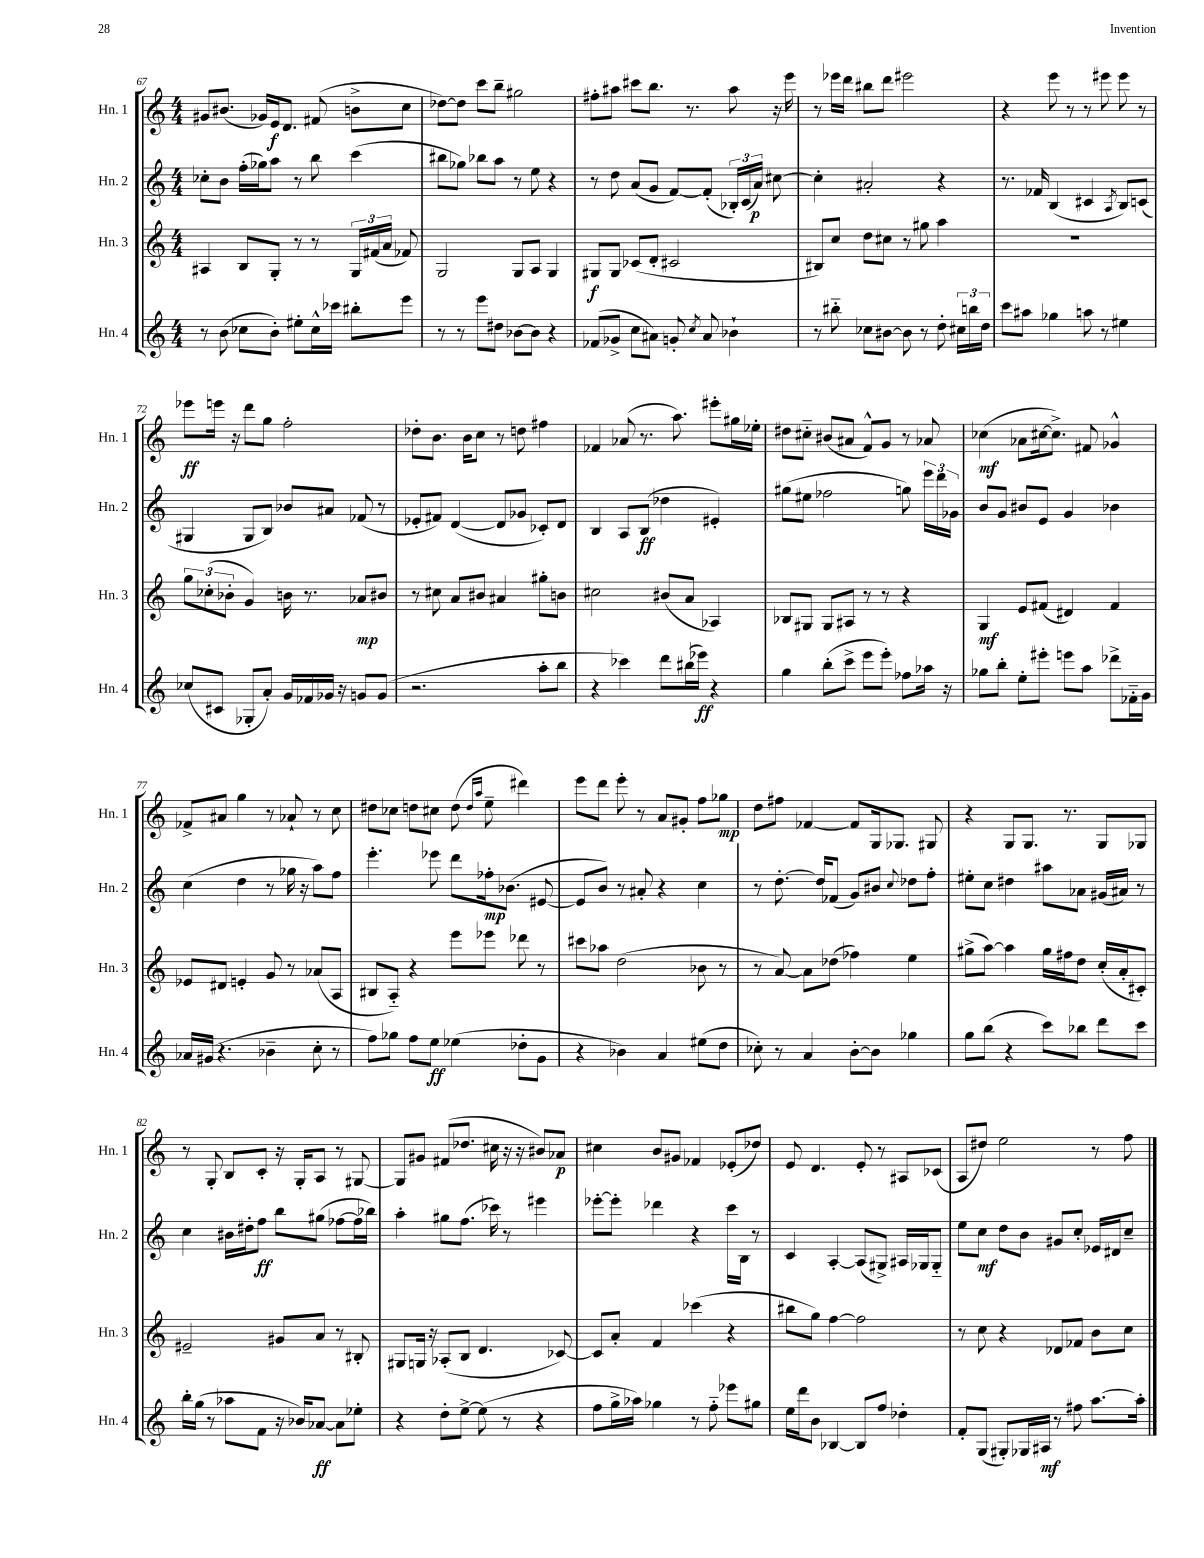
<<
\new StaffGroup <<
\new Staff = "s0" \with { instrumentName = "Hn. 1" shortInstrumentName = "Hn. 1" } {
    \clef treble \key c \major \numericTimeSignature \time 4/4
    \autoBeamOff gis'8[ bis'8.]( ges'16[) e'16\f d'8.] fis'8( b'8[-> c''8] |
    des''8[~) des''8] c'''8[ b''8]-- gis''2 |
    fis''8[-. ais''8] cis'''8[ b''8.] r8. ais''8 r16 e'''16 |
    r8 ees'''16[ d'''16] bis''8[ d'''8] eis'''2 |
    r4 e'''8 r8 r8 eis'''8 eis'''8 r8 |
    ees'''8[\ff e'''16] r16 d'''8[ g''8] f''2-. |
    des''8[-. b'8.] b'16[ c''8] r8 d''8 fis''4 |
    fes'4 aes'8( r8. a''8.) eis'''8[-. gis''16 ees''16]-. |
    dis''8[ cis''8]-_ bis'8[( ais'8] f'8[-^) g'8] r8 aes'8 |
    ces''4\mf( aes'8[ cis''16~ cis''8.]->) fis'8 ges'4-^ |
    fes'8[-> ais'8] g''4 r8 aes'8-! r8 c''8 |
    dis''8[ ces''8] d''8[ cis''8] d''8( \grace { d''16[ a''16] } e''8-- dis'''4) |
    e'''8[ d'''8] e'''8-. r8 a'8[ gis'8]-. f''8[ ges''8]\mp |
    d''8[ fis''8] fes'4~ fes'8[ g16 ges8.] gis8 |
    r4 g8[ g8.] r8. g8[ ges8] |
    r8 g8-. b8[ c'8]-. r16 g16[-. a8] r8 gis8~ |
    gis8[ gis'8] fis'8[( des''8.] cis''16 r16 r16 bis'8[) aes'8]\p |
    cis''4 b'8[ gis'8] fes'4 ees'8[-.( des''8]) |
    e'8 d'4. e'8-. r8 ais8[ ces'8]( |
    a8[ dis''8]) e''2 r8 f''8 \bar "|." |
}
\new Staff = "s1" \with { instrumentName = "Hn. 2" shortInstrumentName = "Hn. 2" } {
    \clef treble \key c \major \numericTimeSignature \time 4/4
    \autoBeamOff ces''8[-. b'8] f''16[-.( ges''16) a''8] r8 b''8 c'''4( |
    bis''8[ ges''8]) bes''8[ a''8] r8 e''8 r4 |
    r8 d''8 a'8[( g'8] f'8[~) f'8]-.( \tuplet 3/2 { bes16[-.) c'16( a'16]\p) } cis''8~ |
    cis''4-. ais'2-. r4 |
    r8. fes'16 b4( cis'4 \acciaccatura { a8 } b8[) c'8]( |
    gis4 gis8[ b8]) bes'8[ ais'8] fes'8( r8 |
    ees'8[-. fis'8]) d'4~( d'8[ ges'8] ces'8[-.) d'8] |
    b4 a8[ b8]\ff( des''4 eis'4-.) |
    gis''8[( eis''8] fes''2 g''8) \tuplet 3/2 { e'''16[ d'''16 ges'16] } |
    b'8[ g'8] bis'8[ e'8] g'4 bes'4 |
    c''4( d''4 r8 ges''16 r16 a''8[) f''8] |
    e'''4.-. ees'''8 d'''8[ fes''16-.\mp bes'8.]( eis'8~ |
    eis'8[ b'8]) r8 ais'8-. r4 c''4 |
    r8 d''8.~-. d''16[ fes'8]( g'8[) bis'8] \appoggiatura { c''8 } des''8[ f''8]-. |
    eis''8[-. c''8] dis''4 ais''8[ aes'8] gis'16[( ais'16]) r8 |
    c''4 bis'16[ dis''16-. f''8]\ff b''8[ gis''8]( fes''8[~ fes''16 bes''16]) |
    a''4-. gis''8[ f''8.]( ces'''16) r8 eis'''4 |
    ees'''8[~-. ees'''8]-. des'''4 r4 c'''16[ b16] r8 |
    c'4 a4~-. a8[( gis8]->) ais16[ ges16 ges8]-_ |
    e''8[ c''8]\mf d''8[ b'8] gis'8[ c''8]-. ees'16[ dis'16 c''8]-- \bar "|." |
}
\new Staff = "s2" \with { instrumentName = "Hn. 3" shortInstrumentName = "Hn. 3" } {
    \clef treble \key c \major \numericTimeSignature \time 4/4
    \autoBeamOff ais4 b8[ g8]-. r8 r8 \tuplet 3/2 { g16[ fis'16( a'16] } fes'8) |
    g2 g8[ a8] g4 |
    gis8[\f gis8] ces'8[( d'8]-. cis'2 |
    bis8[) c''8] d''8[ cis''8] r8 gis''8 a''4 |
    R1 |
    \tuplet 3/2 { g''8[ ces''8-.( bes'8]-. } g'4) b'16 r8. aes'8[\mp bis'8] |
    r8 cis''8 a'8[ bis'8] ais'4 gis''8[-. b'8] |
    cis''2 bis'8[( a'8] aes4) |
    bes8[ gis8] gis8[ ais8] r8 r8 r4 |
    g4\mf e'8[ fis'8]( dis'4) fis'4 |
    ees'8[ dis'8] e'4-. g'8 r8 aes'8[( a8] |
    bis8[ a8]-_) r4 e'''8[ ees'''8] des'''8 r8 |
    cis'''8[ aes''8] d''2( bes'8 r8 |
    r8 a'8~) a'8[ des''8]( fes''4) e''4 |
    gis''8[->( a''8]~) a''4 gis''16[ fis''16 d''8] c''16[-.( a'16-. cis'8]-.) |
    eis'2-- gis'8[ a'8] r8 bis8-. |
    gis8[ g16] r16 aes8[-.( b8] d'4. ces'8~) |
    ces'8[ a'8]-. f'4 ces'''4( r4 |
    bis''8[ g''8]) f''4~ f''2 |
    r8 c''8 r4 des'8[ fes'8] b'8[ c''8] \bar "|." |
}
\new Staff = "s3" \with { instrumentName = "Hn. 4" shortInstrumentName = "Hn. 4" } {
    \clef treble \key c \major \numericTimeSignature \time 4/4
    \autoBeamOff r8 b'8( ces''8[ b'8]-.) eis''8[-. ces''16-^ ces'''16] bis''8[-. e'''8] |
    r8 r8 e'''8[ dis''8] bes'8[~ bes'8] r4 |
    fes'8[( ges'8]-> c''8[ ais'8]) g'8-. \acciaccatura { c''8 } ais'8 bes'4-! |
    r8 bis''8-_ ces''8[ bis'8]~ bis'8 r8 d''8-. \tuplet 3/2 { cis''16[ b''16 d''16] } |
    c'''8[ ais''8] ges''4 a''8 r8 eis''4 |
    ces''8[( cis'8] ges8[-. a'8]-.) g'16[ fes'16 ges'16] r16 g'8[ g'8]( |
    r2. a''8[-. b''8] |
    r4 ces'''4) d'''8[ bis''16( ees'''16]\ff) r4 |
    g''4 b''8[-.( c'''8]-> e'''8[ e'''8]-.) fes''8[ aes''16] r16 |
    ges''8[ b''8]-. e''8[-. eis'''8]-. e'''8[ a''8] des'''8[-> fes'16-_ g'16] |
    aes'16[ gis'16]( r4. bes'4-- c''8-. r8 |
    f''8[) ges''8] f''8[ e''8]\ff ees''4( des''8[-. g'8] |
    r4 bes'4) a'4 eis''8[( d''8] |
    ces''8-.) r8 a'4 b'8[~-. b'8] ges''4 |
    g''8[ b''8]( r4 c'''8[) bes''8] d'''8[ c'''8] |
    b''16[-. g''16]( r8 aes''8[ f'8] r16 bes'16[) aes'8]~\ff aes'8[ ees''8]-. |
    r4 d''8[-. e''8]~-> e''8( r8 r4 |
    f''8[ g''16-> aes''16]) ges''4 r8 f''8-_ ees'''8[ gis''8] |
    e''16[ d'''16 b'8] bes4~ bes8[ f''8] des''4-. |
    f'8[-. g8]( gis8[-.) ges16 ais16]\mf r8 fis''8 a''8.[~ a''16]-. \bar "|." |
}
>>
>>
\layout { \context { \Score currentBarNumber = #67 } }
